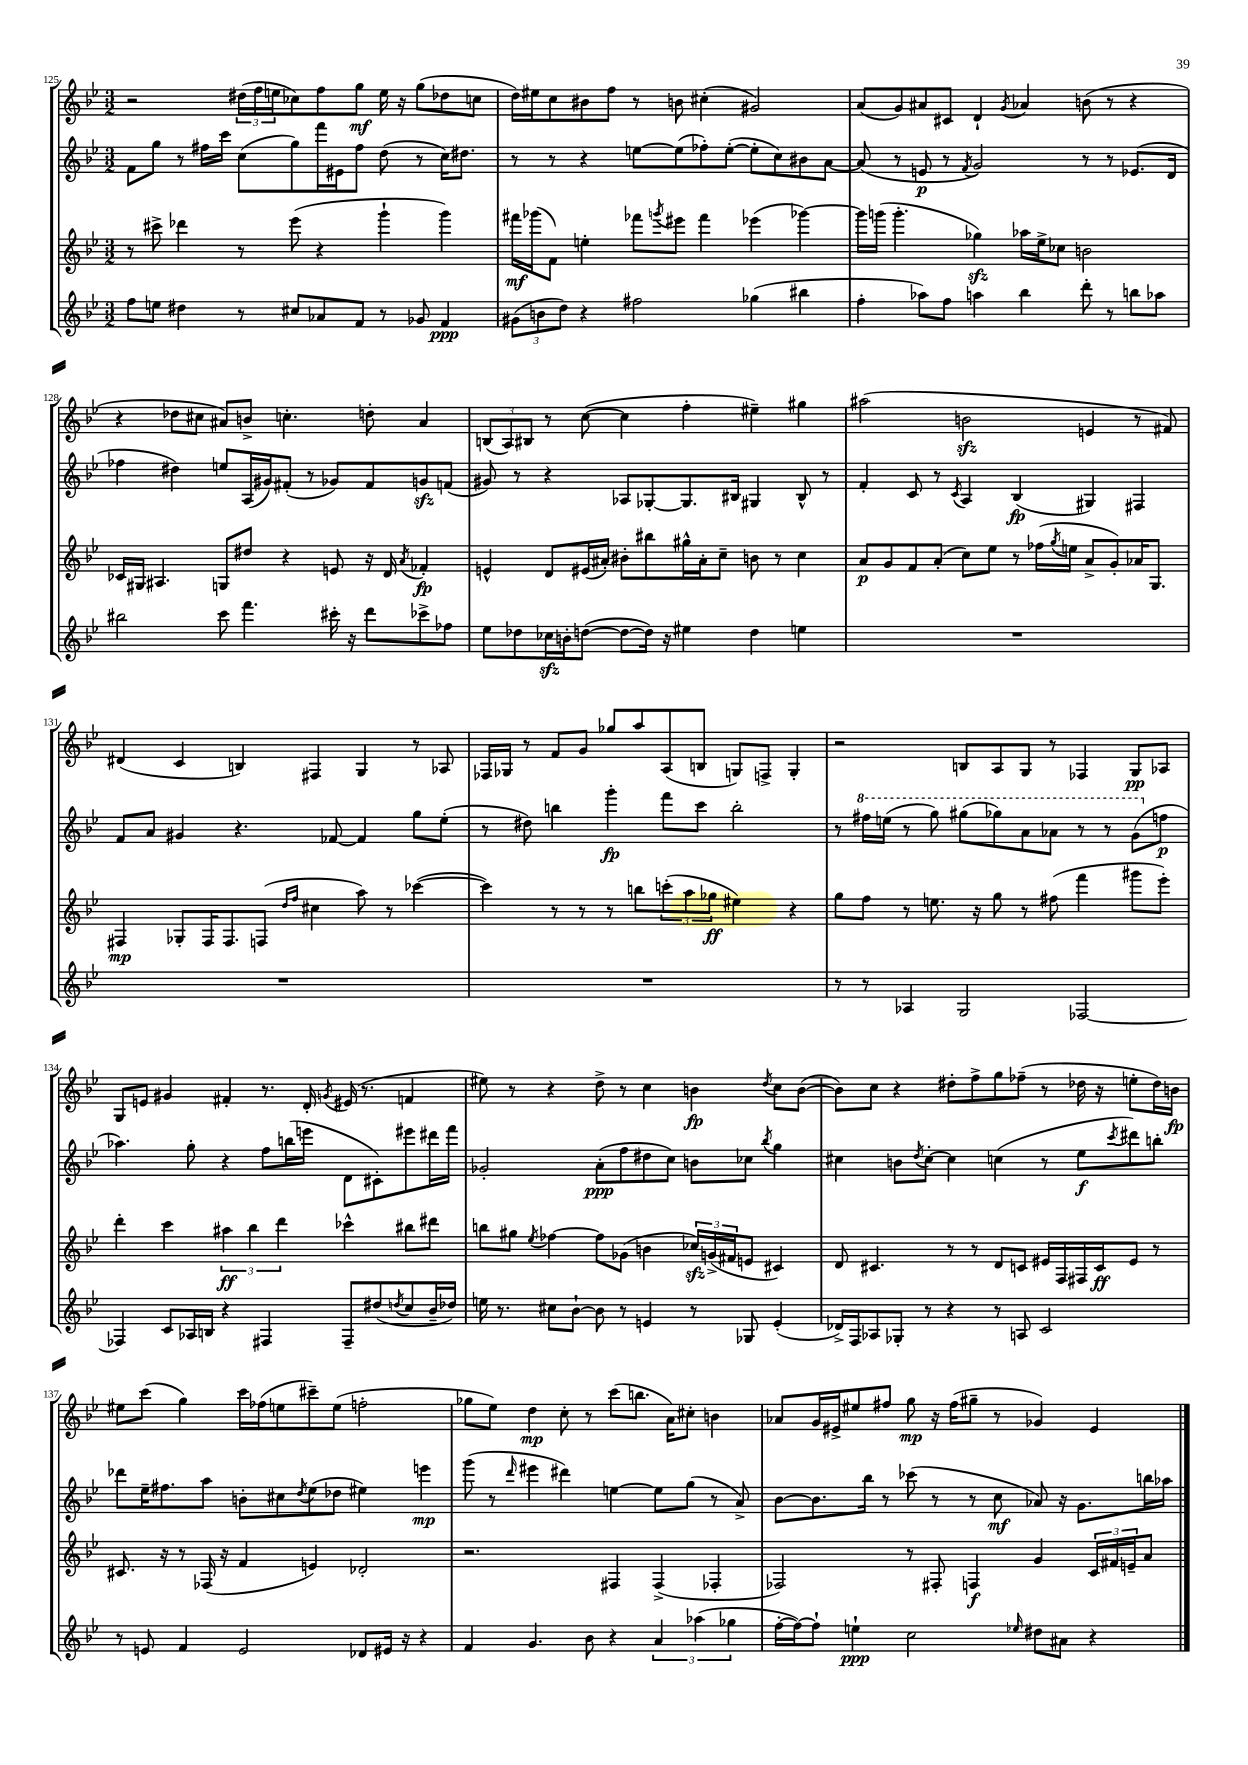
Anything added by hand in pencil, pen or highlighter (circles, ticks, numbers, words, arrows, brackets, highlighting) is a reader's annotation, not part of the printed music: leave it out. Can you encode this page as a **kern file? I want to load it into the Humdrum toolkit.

**kern	**kern	**kern	**kern
*staff4	*staff3	*staff2	*staff1
*clefG2	*clefG2	*clefG2	*clefG2
*k[b-e-]	*k[b-e-]	*k[b-e-]	*k[b-e-]
*M3/2	*M3/2	*M3/2	*M3/2
8ff	8r	8f	2r
8ee	8ccc#^	8gg	.
4dd#	4ddd-	8r	.
.	.	16ff#	.
.	.	16ccc	.
8r	8r	(8cc	(24dd#
.	.	.	24ff
.	.	.	24ee
8cc#	(8eee-	8gg)	8cc-)
8a-	4r	16fff	8ff
.	.	16e#	.
8f	.	8ff#	8gg
8r	4ggg`	(8dd	16ee
.	.	.	16r
8g-	.	8r	(8gg
4f	4ggg)	16cc)	8dd-
.	.	8.dd#	.
.	.	.	8cc
=	=	=	=
(12g#	16fff#	8r	16dd)
.	(16ggg-	.	16ee#
12b	.	.	.
.	8f)	8r	8cc
12dd)	.	.	.
4r	4ee'	4r	8b#
.	.	.	8ff
2ff#	8fff-	[8ee	8r
.	8qggg	.	.
.	8eee#	(8ee]	8b
.	4fff-	8ff-')	(4cc#'
.	.	([8ee'	.
(4gg-	(4eee-	8ee']	2g#)
.	.	8cc)	.
4bb#	[4ggg-)	8b#	.
.	.	[8a	.
=	=	=	=
4ff'	16ggg-]	(8a]	(8a
.	(16ggg	.	.
.	4.ggg'	8r	8g)
8aa-)	.	8e	8a#
8ff	.	8r	8c#
.	.	8qf	.
4aa	4gg-)	2g)	4d`
.	.	.	8qg
4bb-	16aa-	.	4a-
.	16ee-^	.	.
.	8cc-	.	.
8ddd'	2b	8r	(8b
8r	.	8r	8r
8bb	.	(8.e-	4r
8aa-	.	.	.
.	.	16d	.
=	=	=	=
2bb#	16c-	4ff-	4r
.	16G#	.	.
.	4.A#	.	.
.	.	4dd#)	8dd-
.	.	.	8cc#
8ccc	8G	8ee	8a#)
4.fff	8dd#	(16A	8b^
.	.	16g#)	.
.	4r	(8f#'	4.cc'
.	.	8r	.
16ccc#'	8e	8g-)	.
16r	.	.	.
8ddd	16r	8f#	8dd'
.	16d	.	.
.	8qa	.	.
8ccc-^	4f-'	8g	4a#
8ff-	.	(8f	.
=	=	=	=
8ee-	4e^^	8g#)	(12B
.	.	.	12A)
8dd-	.	8r	.
.	.	.	12B#
16cc-	8d	4r	8r
16b'	.	.	.
([8dd	(16e#	.	([8cc
.	16a#')	.	.
8dd_	8b#'	8A-	4cc]
16dd])	8bb#	[8G-'	.
16r	.	.	.
4ee#	16gg#^^	8.G-]	4ff'
.	16a#'	.	.
.	8cc~	.	.
.	.	16B#	.
4dd	8b	4G#	4ee#~)
.	8r	.	.
4ee	4cc	8B#^^	4gg#
.	.	8r	.
=	=	=	=
1.r	8a	4f'	(2aa#
.	8g	.	.
.	8f	8c	.
.	(8a'	8r	.
.	.	8qc	.
.	8cc)	4A	2b
.	8ee-	.	.
.	8r	(4B-	.
.	(16ff-	.	.
.	8qgg	.	.
.	16ee	.	.
.	8a^	4G#)	4e
.	8g')	.	.
.	16a-	4F#	8r
.	8.G	.	.
.	.	.	8f#)
=	=	=	=
1.r	4F#	8f	(4d#
.	.	8a	.
.	8G-'	4g#	4c
.	16F#	.	.
.	8.F#	.	.
.	.	4.r	4B)
.	(8F	.	.
.	16qqdd	.	.
.	16qqff	.	.
.	4cc#	.	4F#
.	.	[8f-	.
.	8aa)	4f-]	4G
.	8r	.	.
.	([4ccc-	8gg	8r
.	.	(8ee-'	8A-
=	=	=	=
1.r	4ccc-])	8r	16F-
.	.	.	16G-
.	.	8dd#)	8r
.	8r	4bb	8f
.	8r	.	8g
.	8r	4ggg'	8gg-
.	8bb	.	8aa
.	(12ccc'	8fff	(8A
.	12aa	.	.
.	.	8ccc	8B
.	12gg-	.	.
.	4ee#)	2bb'	8G)
.	.	.	8F^
.	4r	.	4G'
=	=	=	=
8r	8gg	8r	2r
8r	8ff	16fff#	.
.	.	(16eee	.
4A-	8r	8r	.
.	8.ee	8ggg)	.
2G	.	(8ggg#	8B
.	16r	.	.
.	8gg	8ggg-)	8A
.	8r	8aa	8G
.	(8ff#	8aa-	8r
[2F-	4fff	8r	4F-
.	.	8r	.
.	8ggg#	(8gg	8G
.	8eee-')	8ff	8A-
=	=	=	=
4F-]	4ddd'	4.aa-)	8G
.	.	.	8e
8c	4ccc	.	4g#
16A-	.	8gg'	.
16B	.	.	.
4r	6aa#	4r	4f#'
.	6bb-	.	.
4F#	.	8ff	8.r
.	6ddd	.	.
.	.	(16bb	.
.	.	16eee	16d'
.	.	.	8qg
8F#~	4ccc-^^	8d	(16e#
.	.	.	8.r
(8dd#	.	8c#')	.
8qdd	.	.	.
8cc	8bb#	8eee#	4f
16b-~	8ddd#	16ddd#	.
16dd-)	.	16fff	.
=	=	=	=
16ee	8bb	2g-'	8ee#)
8.r	.	.	.
.	8gg#	.	8r
.	8qee-	.	.
8cc#	[4ff-	.	4r
[8b-`	.	.	.
8b-]	8ff-]	(8a'	8dd^
8r	(8g-	8ff	8r
4e	4b	8dd#	4cc
.	.	8cc)	.
8r	24cc-)	8b	4b
.	(24g^	.	.
.	24f#	.	.
8G-	8e	8cc-	.
.	.	8qbb-	8qdd
(4e'	4c#)	4gg	8cc
.	.	.	([8b
=	=	=	=
16d-^)	8d	4cc#	8b])
16F	.	.	.
8A-	4.c#	.	8cc
8G-'	.	8b	4r
.	.	8qdd	.
8r	.	[8cc#'	.
4r	8r	4cc#]	8dd#'
.	8r	.	8ff^
8r	8d	(4cc	8gg
8A	8c	.	(8ff-~
2c	16e#	8r	8r
.	16F	.	.
.	16F#	8ee-	16dd-
.	16c	.	16r
.	.	8qccc	.
.	8e#	8ddd#)	8ee'
.	8r	8bb'	16dd-)
.	.	.	16b
=	=	=	=
8r	8.c#	8ddd-	8ee#
8e	.	16ee-~	(8ccc
.	16r	8.ff#	.
4f	8r	.	4gg)
.	(16F-	8aa	.
.	16r	.	.
2e	4f	8b'	16ccc
.	.	.	(16ff-
.	.	8cc#	8ee
.	.	8qdd	.
.	4e)	(8ee-	8ccc#~)
.	.	8dd-	(8ee
8d-	2d-'	4ee#)	2ff'
16e#	.	.	.
16r	.	.	.
4r	.	4eee	.
=	=	=	=
4f	2.r	(8ggg	8gg-
.	.	8r	8ee-)
.	.	16qqddd	.
4.g	.	4eee#	4dd
.	.	4ddd#)	8cc'
8b-	.	.	8r
4r	4F#	[4ee	(8ccc
.	.	.	8.bb
6a	(4F#^	8ee]	.
.	.	.	16a)
.	.	(8gg	8cc#'
(6aa-	.	.	.
.	4F-'	8r	4b
6gg-	.	.	.
.	.	8a^)	.
=	=	=	=
[16ff'	2F-)	[8b-	8a-
16ff_)	.	.	.
8ff`]	.	8.b-]	16g
.	.	.	16e#^
4ee`	.	.	8ee#
.	.	16bb-	.
.	.	8r	8ff#
2cc	8r	(8ccc-	8gg
.	8F#'	8r	16r
.	.	.	(16ff#
.	4F	8r	8gg#~
.	.	8cc	8r
16qqee-	.	.	.
8dd#	4g	8a-)	4g-)
8a#	.	16r	.
.	.	8.g	.
4r	24c	.	4e#
.	24f#	.	.
.	24e~	.	.
.	8a	16bb	.
.	.	16aa-	.
==	==	==	==
*-	*-	*-	*-
